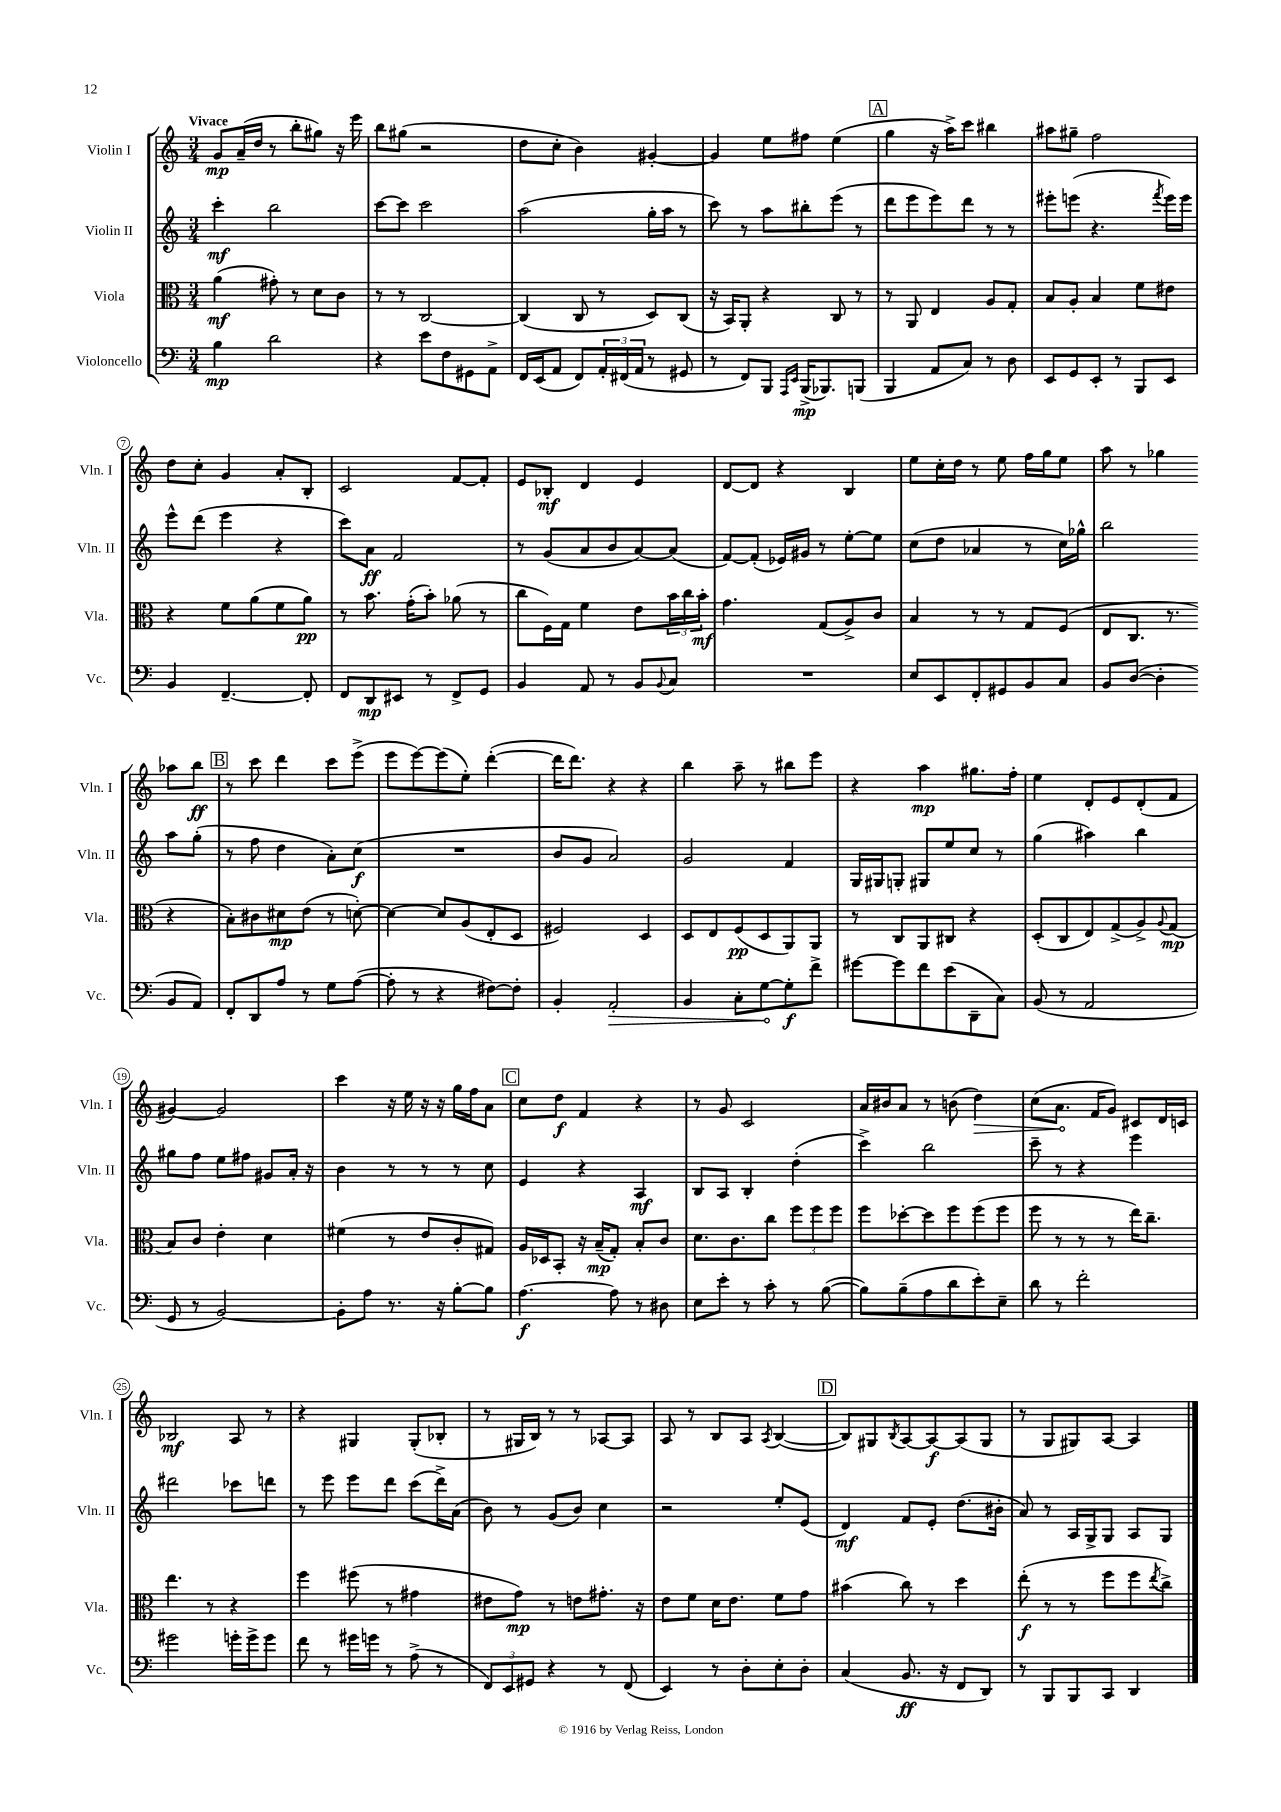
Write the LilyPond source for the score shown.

<<
\new StaffGroup <<
\new Staff = "s0" \with { instrumentName = "Violin I" shortInstrumentName = "Vln. I" } {
    \clef treble \key c \major \numericTimeSignature \time 3/4 \tempo "Vivace"
    g'8\mp a'16--( d''16 r8 b''8-. gis''8) r16 e'''16 |
    b''8 gis''8( r2 |
    d''8 c''8-. b'4) gis'4~-. |
    gis'4 e''8 fis''8 e''4( |
    \mark \markup { \box "A" } g''4 r16 a''16->) c'''8 bis''4 |
    ais''8 gis''8-- f''2 |
    d''8 c''8-. g'4 a'8-. b8-. |
    c'2 f'8~ f'8-. |
    e'8 bes8-.\mf d'4 e'4 |
    d'8~ d'8 r4 b4 |
    e''8 c''16-. d''16 r8 e''8 f''16 g''16 e''8 |
    a''8 r8 ges''4 aes''8 b''8\ff |
    \mark \markup { \box "B" } r8 c'''8 d'''4 c'''8 e'''8->( |
    e'''8 e'''8~) e'''8( e''8-.) d'''4~-.( |
    d'''16 d'''8.) r4 r4 |
    b''4 a''8-- r8 bis''8 e'''8 |
    r4 a''4\mp gis''8. f''16-. |
    e''4 d'8-. e'8 d'8-.( f'8 |
    gis'4~) gis'2 |
    c'''4 r16 e''16 r16 r16 g''16 f''16 a'8 |
    \mark \markup { \box "C" } c''8 d''8\f f'4 r4 |
    r8 g'8 c'2 |
    a'16 bis'16 a'8 r8 b'8( \once \override Hairpin.circled-tip = ##t d''4\>) |
    c''8( a'8.\! f'16 g'8) cis'8 d'16 c'16 |
    bes2\mf a8 r8 |
    r4 gis4 gis8-.( bes8-. |
    r8 gis16 b16) r8 r8 aes8~ aes8 |
    a8 r8 b8 a8 \acciaccatura { a8 } b4~( |
    \mark \markup { \box "D" } b8) gis8 \acciaccatura { b8 } a8~ a8~\f a8( gis8 |
    r8 g8 gis8) a8~ a4 \bar "|." |
}
\new Staff = "s1" \with { instrumentName = "Violin II" shortInstrumentName = "Vln. II" } {
    \clef treble \key c \major \numericTimeSignature \time 3/4
    c'''4-.\mf b''2 |
    c'''8~ c'''8 c'''2 |
    a''2( g''16-. a''16 r8 |
    c'''8) r8 a''8 bis''8-. e'''8( r8 |
    \mark \markup { \box "A" } d'''8 e'''8 e'''8) d'''8 r8 r8 |
    eis'''8-. e'''8( r4. \acciaccatura { f'''8 } e'''16) e'''16 |
    e'''8-^ d'''8( e'''4 r4 |
    c'''8) a'8\ff f'2 |
    r8 g'8( a'8 b'8 a'8~) a'8( |
    f'8~) f'8-.( ees'16) gis'16 r8 e''8~-. e''8 |
    c''8( d''8 aes'4 r8 c''16) ges''16-^ |
    b''2 a''8 g''8-.( |
    \mark \markup { \box "B" } r8 f''8 d''4 a'8-.) c''8\f( |
    R2. |
    b'8 g'8 a'2) |
    g'2 f'4 |
    g16 gis16 g8-. gis8 e''8 c''8 r8 |
    g''4( ais''4) b''4 |
    gis''8 f''8 e''8 fis''8 gis'8 a'16-. r16 |
    b'4 r8 r8 r8 c''8 |
    \mark \markup { \box "C" } e'4 r4 a4\mf |
    b8 a8 b4-. d''4-.( |
    c'''4->) b''2 |
    c'''8-- r8 r4 e'''4 |
    dis'''2 ces'''8 d'''8 |
    r8 e'''8 e'''8 d'''8 c'''8( d'''16->) a'16( |
    b'8) r8 g'8( b'8) c''4 |
    r2 e''8-. e'8( |
    \mark \markup { \box "D" } d'4\mf) f'8 e'8-. d''8.( bis'16-. |
    a'8) r8 a16 g16-> g8 a8 g8 \bar "|." |
}
\new Staff = "s2" \with { instrumentName = "Viola" shortInstrumentName = "Vla." } {
    \clef alto \key c \major \numericTimeSignature \time 3/4
    a'4\mf( gis'8-.) r8 d'8 c'8 |
    r8 r8 c2~ |
    c4( c8 r8 d8) c8( |
    r16 b,16) a,8-. r4 c8 r8 |
    \mark \markup { \box "A" } r8 a,8 e4 a8 g8-. |
    b8 a8-. b4 f'8 eis'8 |
    r4 f'8 a'8( f'8 a'8\pp) |
    r8 b'8. g'16-.( b'8-.) aes'8( r8 |
    c''8 f16) g16 f'4 e'8 \tuplet 3/2 { b'16 c''16 b'16-.\mf } |
    g'4. g8( a8->) c'8 |
    b4 r8 r8 g8 f8( |
    e8 c8. r8. r4 |
    \mark \markup { \box "B" } b8-.) cis'8 dis'8\mp e'8( r8 d'8~-.) |
    d'4~ d'8 a8( e8-. d8 |
    fis2) d4 |
    d8 e8 f8\pp( d8 a,8) a,8 |
    r8 c8 a,8 cis8 r4 |
    d8-.( c8 e8) g8->( a8->) \appoggiatura { a8 } g8\mp( |
    b8) c'8 e'4-. d'4 |
    fis'4( r8 e'8 c'8-. gis8) |
    \mark \markup { \box "C" } a16 des16 b,8-. r16 b16--\mp( g8-.) b8-. c'8 |
    d'8. c'8. c''8 \tuplet 3/2 { f''8 f''8 f''8 } |
    f''8 des''8~-. des''8 f''8 f''8( f''8 |
    f''8 r8 r8 r8 e''16) c''8.-- |
    e''4. r8 r4 |
    f''4 fis''8( r8 gis'4 |
    eis'8 g'8\mp) r8 e'8 gis'8.-. r16 |
    e'8 f'8 d'16 e'8. f'8 g'8 |
    \mark \markup { \box "D" } bis'4( c''8) r8 d''4 |
    e''8-.\f( r8 r8 f''8 f''8 \acciaccatura { e''8 } c''8->) \bar "|." |
}
\new Staff = "s3" \with { instrumentName = "Violoncello" shortInstrumentName = "Vc." } {
    \clef bass \key c \major \numericTimeSignature \time 3/4
    b4\mp d'2 |
    r4 e'8 f8 gis,8 a,8-> |
    f,16 e,16( a,8 f,8) \tuplet 3/2 { a,16-. fis,16( a,16 } r8 gis,8 |
    r8 f,8) b,,8 \grace { a,,16 e,16 } b,,16->\mp( bes,,8.) b,,8( |
    \mark \markup { \box "A" } b,,4 a,8 c8) r8 d8 |
    e,8 g,8 e,8-. r8 b,,8 e,8 |
    b,4 f,4.~-- f,8-. |
    f,8 d,8\mp eis,8 r8 f,8-> g,8 |
    b,4 a,8 r8 b,8 \appoggiatura { b,8 } c8 |
    R2. |
    e8 e,8 f,8-. gis,8 b,8 c8 |
    b,8 d8~( d4-. b,8 a,8) |
    \mark \markup { \box "B" } f,8-. d,8 a8 r8 g8 a8~( |
    a8-. r8 r4 fis8~) fis8-. |
    b,4-. \once \override Hairpin.circled-tip = ##t a,2-.\> |
    b,4 c8-. g8~\! g8-.\f f'8-> |
    gis'8~ gis'8 f'8 e'8( d,8-- c8) |
    b,8( r8 a,2 |
    g,8 r8 b,2~) |
    b,8-. a8 r8. r16 b8~-. b8 |
    \mark \markup { \box "C" } a4.~\f a8 r8 dis8 |
    e8 e'8-. r8 c'8-. r8 b8~( |
    b8) b8--( a8 d'8 e'8-.) e8-- |
    d'8 r8 f'2-. |
    gis'2 g'16-. g'16-> g'8 |
    f'8 r8 gis'16 g'16 r8 a8->( r8 |
    \tuplet 3/2 { f,8) e,8 gis,8 } r4 r8 f,8( |
    e,4) r8 d8-. e8-. d8-. |
    \mark \markup { \box "D" } c4( b,8.\ff r16 f,8 d,8) |
    r8 b,,8 b,,8 c,8 d,4 \bar "|." |
}
>>
>>
\layout { \context { \Score \override BarNumber.stencil = #(make-stencil-circler 0.1 0.3 ly:text-interface::print) } }
